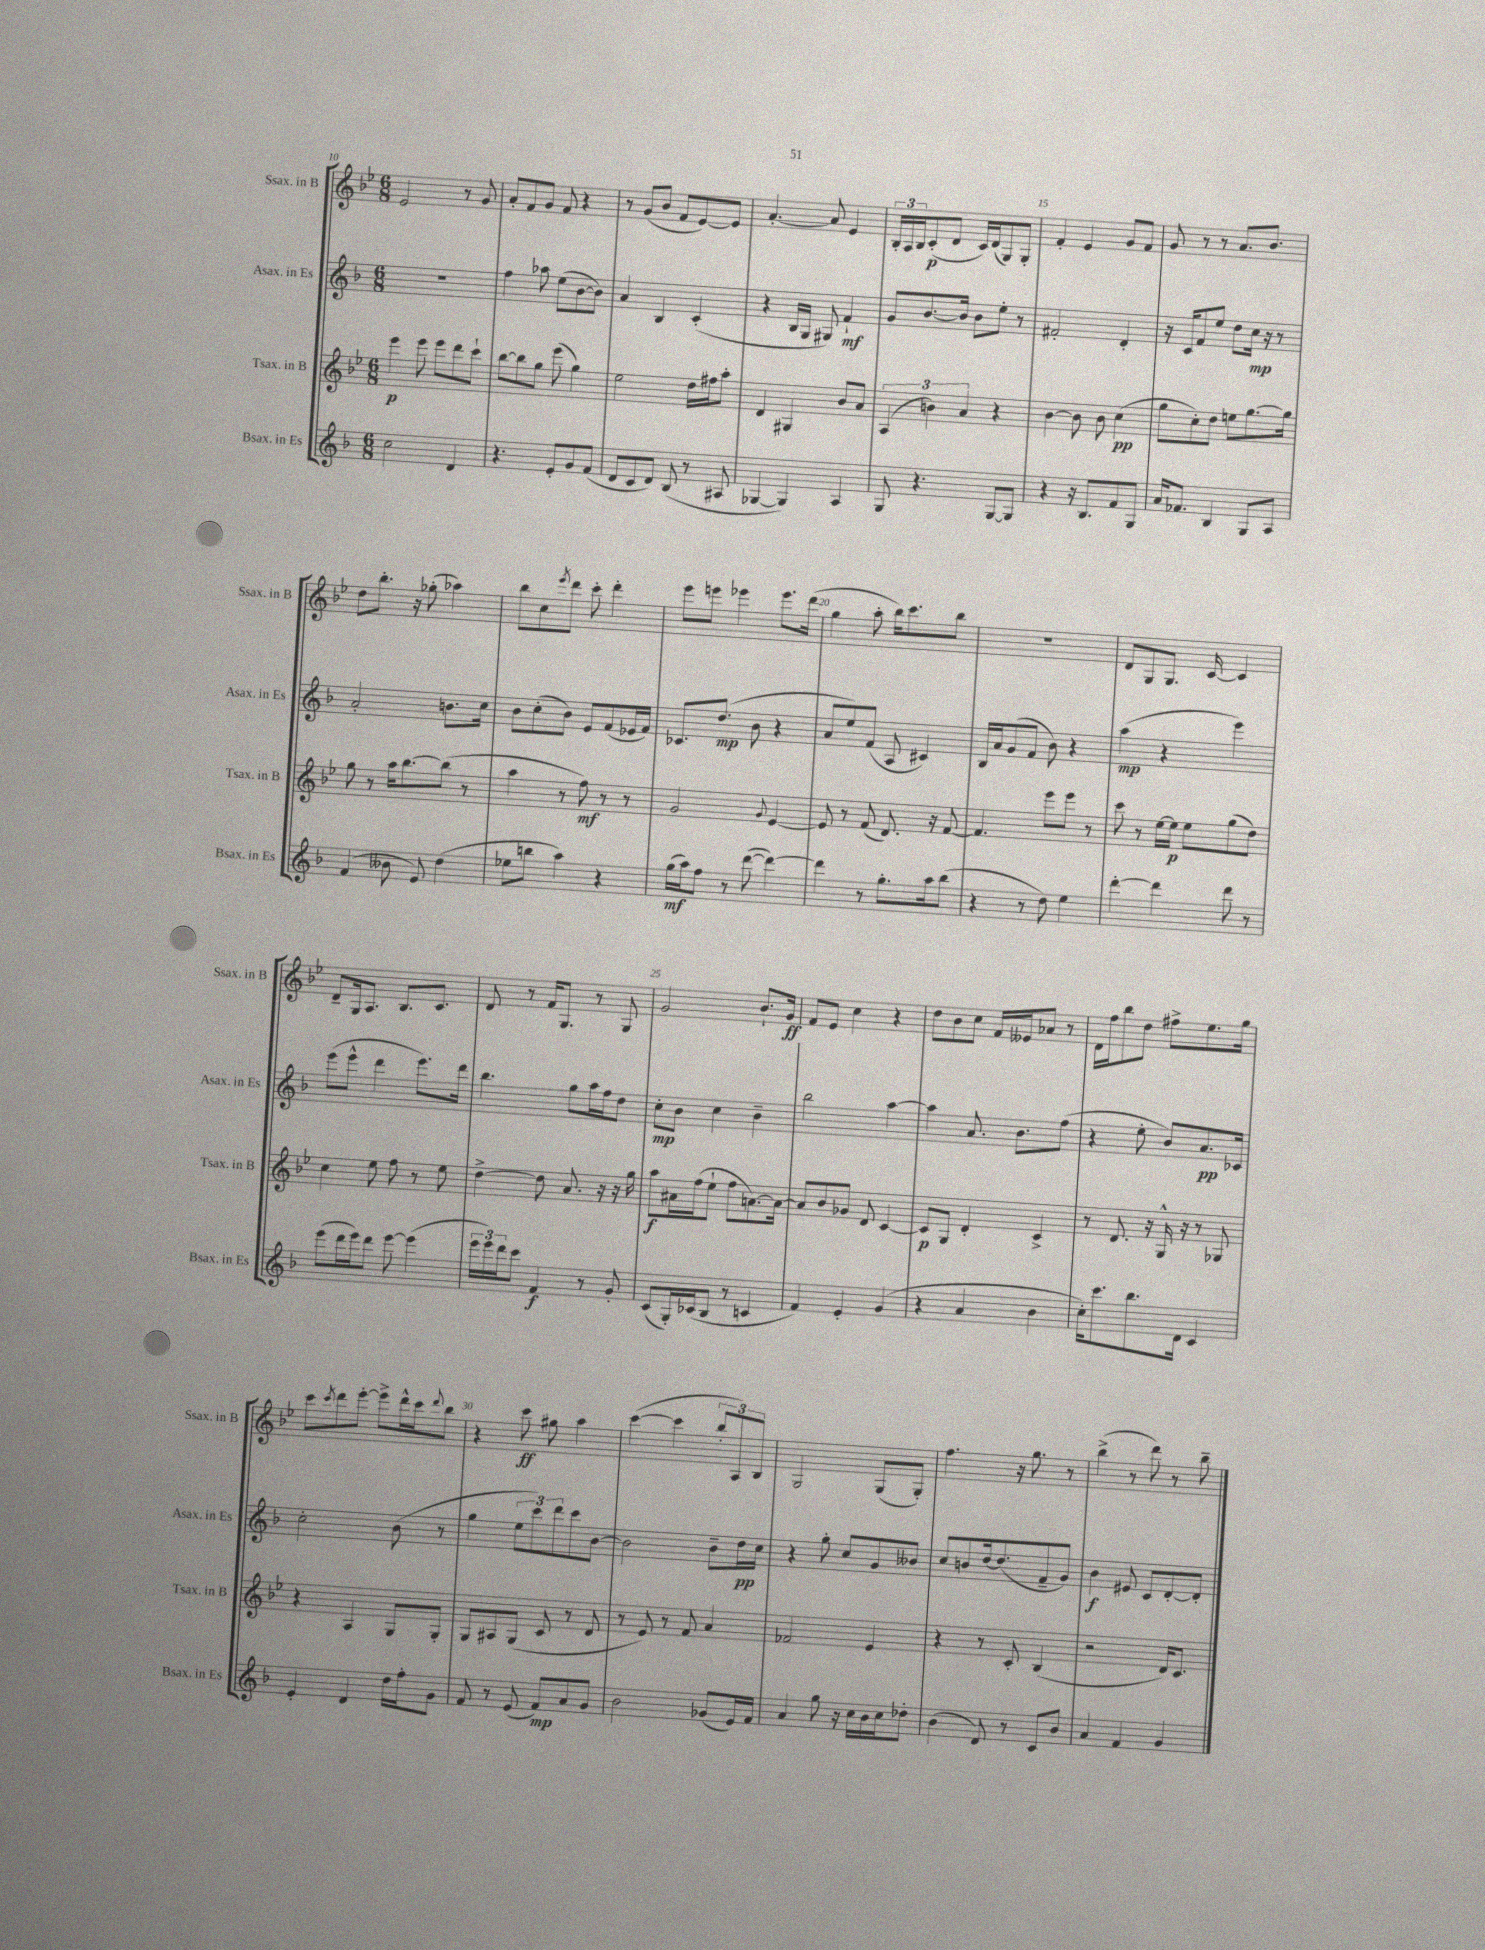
<<
\new StaffGroup <<
\new Staff = "s0" \with { instrumentName = "Ssax. in B" shortInstrumentName = "Ssax. in B" } {
    \clef treble \key bes \major \numericTimeSignature \time 6/8
    ees'2 r8 g'8 |
    a'8-. f'8 g'8 f'8 r4 |
    r8 g'8( bes'8 f'8 ees'8~) ees'8 |
    a'4.~-. a'8 ees'4 |
    \tuplet 3/2 { bes16-. a16 bes16 } c'8-.\p( d'8 c'16) d'16( g8) g8-. |
    f'4-. ees'4 g'8 f'8 |
    g'8 r8 r8 a'8. bes'8. |
    d''8 bes''8.-. r16 ges''8-.( aes''4) |
    bes''8 c''8 \acciaccatura { ees'''8 } d'''8 c'''8-. d'''4-. |
    ees'''8 e'''8 ees'''4 ees'''8. d'''16( |
    g''4 a''8-. bes''16) c'''8. bes''8 |
    R2. |
    d'8 g8 g8. c'16~ c'4 |
    d'8-- g16 a8. bes8. c'8. |
    d'8 r8 f'16 g8. r8 g8 |
    g'2 bes'8.-! g'16\ff |
    f'8 ees'8 c''4 r4 |
    d''8 bes'8 c''8 f'16 eeses'16 aes'8 r8 |
    d'16 f''16 bes''8 d''8 fis''8-> ees''8. g''16 |
    c'''8 \acciaccatura { c'''8 } d'''8 ees'''8~-. ees'''8-> d'''16-^ c'''16 \appoggiatura { d'''8 } bes''8 |
    r4 c'''8\ff gis''8 a''4 |
    c'''4~( c'''4 \tuplet 3/2 { bes''8-. a8) bes8 } |
    g2 g8( g8-.) |
    f''4. r16 g''8. r8 |
    bes''4->( r8 d'''8) r8 bes''8-- \bar "|." |
}
\new Staff = "s1" \with { instrumentName = "Asax. in Es" shortInstrumentName = "Asax. in Es" } {
    \clef treble \key f \major \numericTimeSignature \time 6/8
    R2. |
    f''4 aes''8 e''8( bes'8~ bes'8) |
    a'4 bes4 c'4-.( |
    r4 bes16 g16 gis8) f'4-!\mf |
    g'8 bes'8.~ bes'16 bes'8 e''8-. r8 |
    fis'2-. d'4-. |
    r16 c'16 f'8 e''8 d''8 c''16\mp r16 r8 |
    a'2-. b'8. c''16 |
    bes'8 c''8-.( bes'8) e'8 f'8( ees'16 f'16) |
    ces'8. d''8.\mp( bes'8 r4 |
    a'8 e''8) f'8( a8 cis'4) |
    bes16 a'16 g'8( f'8 bes'8) r4 |
    a''4\mp( r4 e'''4) |
    e'''8( e'''8-^ d'''4 e'''8.) d'''16 |
    bes''4. g''8 a''16 f''16 d''8 |
    c''8-.\mp bes'8 c''4 bes'4-- |
    bes''2 a''4~ |
    a''4 a'8. bes'8. f''8( |
    r4 e''8-. bes'8) a'8.\pp ces'16 |
    c''2-. bes'8( r8 |
    g''4 \tuplet 3/2 { e''8 c'''8) d'''8 } c'''8 bes'8~ |
    bes'2 bes'8-- d''16\pp c''16 |
    r4 g''8-. c''8 g'8 beses'8 |
    c''8 b'8 d''16~ d''8.( f'8-- g'8) |
    bes'4\f eis'8 c'8 d'8~-. d'8-. \bar "|." |
}
\new Staff = "s2" \with { instrumentName = "Tsax. in B" shortInstrumentName = "Tsax. in B" } {
    \clef treble \key bes \major \numericTimeSignature \time 6/8
    ees'''4\p ees'''8 ees'''8 d'''8 c'''8-! |
    bes''8~ bes''8 g''8 ees'''8( g''4) |
    ees''2 d''16 fis''16 a''8-. |
    d'4 gis4 bes'8 a'8 |
    \tuplet 3/2 { a4( b'4) a'4 } r4 |
    bes'4~ bes'8 bes'8 c''4\pp( |
    g''8 c''8-.) d''8 e''8 g''8.~ g''16 |
    g''8 r8 a''16 bes''8.~ bes''8( r8 |
    a''4 r8 f''8\mf) r8 r8 |
    g'2 \appoggiatura { g'8 } ees'4~ |
    ees'8 r8 f'8( d'8.) r16 f'8~ |
    f'4. ees'''8 ees'''8 r8 |
    c'''8 r8 ees''16~ ees''16\p ees''8 g''8( d''8) |
    c''4 ees''8 f''8 r8 ees''8 |
    d''4~-> d''8 a'8. r16 r16 g''16 |
    a''8\f ais'16 f''16( ees''8-! f''8 a'8.~) a'16~ |
    a'8 bes'8 ges'8 d'8 c'4~ |
    c'8\p g8 d'4-. c'4-> |
    r8 d'8. r16 g16-^ r16 r8 ges8 |
    r4 a4 g8 g8-. |
    g8 ais8 g8( c'8 r8 d'8 |
    r8 ees'8) r8 f'8 a'4 |
    fes'2 ees'4 |
    r4 r8 c'8-. bes4( |
    r2 d'16) c'8. \bar "|." |
}
\new Staff = "s3" \with { instrumentName = "Bsax. in Es" shortInstrumentName = "Bsax. in Es" } {
    \clef treble \key f \major \numericTimeSignature \time 6/8
    c''2 d'4 |
    r4. e'8-. g'8 f'8( |
    d'8 c'8 d'8) bes8( r8 ais8 |
    ges4~ ges4) a4 |
    g8 r4. g8~ g8 |
    r4 r16 bes8. f'8 g8 |
    a'16 fes'8. bes4 g8 a8 |
    f'4( beses'8 e'8) d''4( |
    ees''8 b''8 a''4) r4 |
    g''16\mf( a''16) f''8 r8 d'''8~( d'''4~) |
    d'''4 r8 g''8.-. a''16 bes''8( |
    r4 r8 d''8) e''4 |
    d'''4~-. d'''4 d'''8 r8 |
    e'''8( d'''16 e'''16) d'''8 e'''8~ e'''4( |
    \tuplet 3/2 { e'''16 e'''16) d'''16 } c'''8 f'4\f r8 g'8-. |
    c'8( g16-.) ces'16( bes8 r8 c'4 |
    f'4) e'4-. g'4( |
    r4 a'4 bes'4 |
    c''16-.) c'''8. bes''8. d'16 c'4 |
    e'4-. d'4 d''16 f''16-. g'8 |
    f'8 r8 e'8( f'8\mp) a'8 g'8 |
    bes'2 ges'8( e'16) f'16 |
    a'4 g''8 r16 c''16 bes'16 c''16 des''8-. |
    bes'4( d'8) r8 c'8 bes'8 |
    a'4 f'4 g'4 \bar "|." |
}
>>
>>
\layout { \context { \Score currentBarNumber = #10 \override BarNumber.break-visibility = ##(#f #t #t) barNumberVisibility = #(every-nth-bar-number-visible 5) } }
